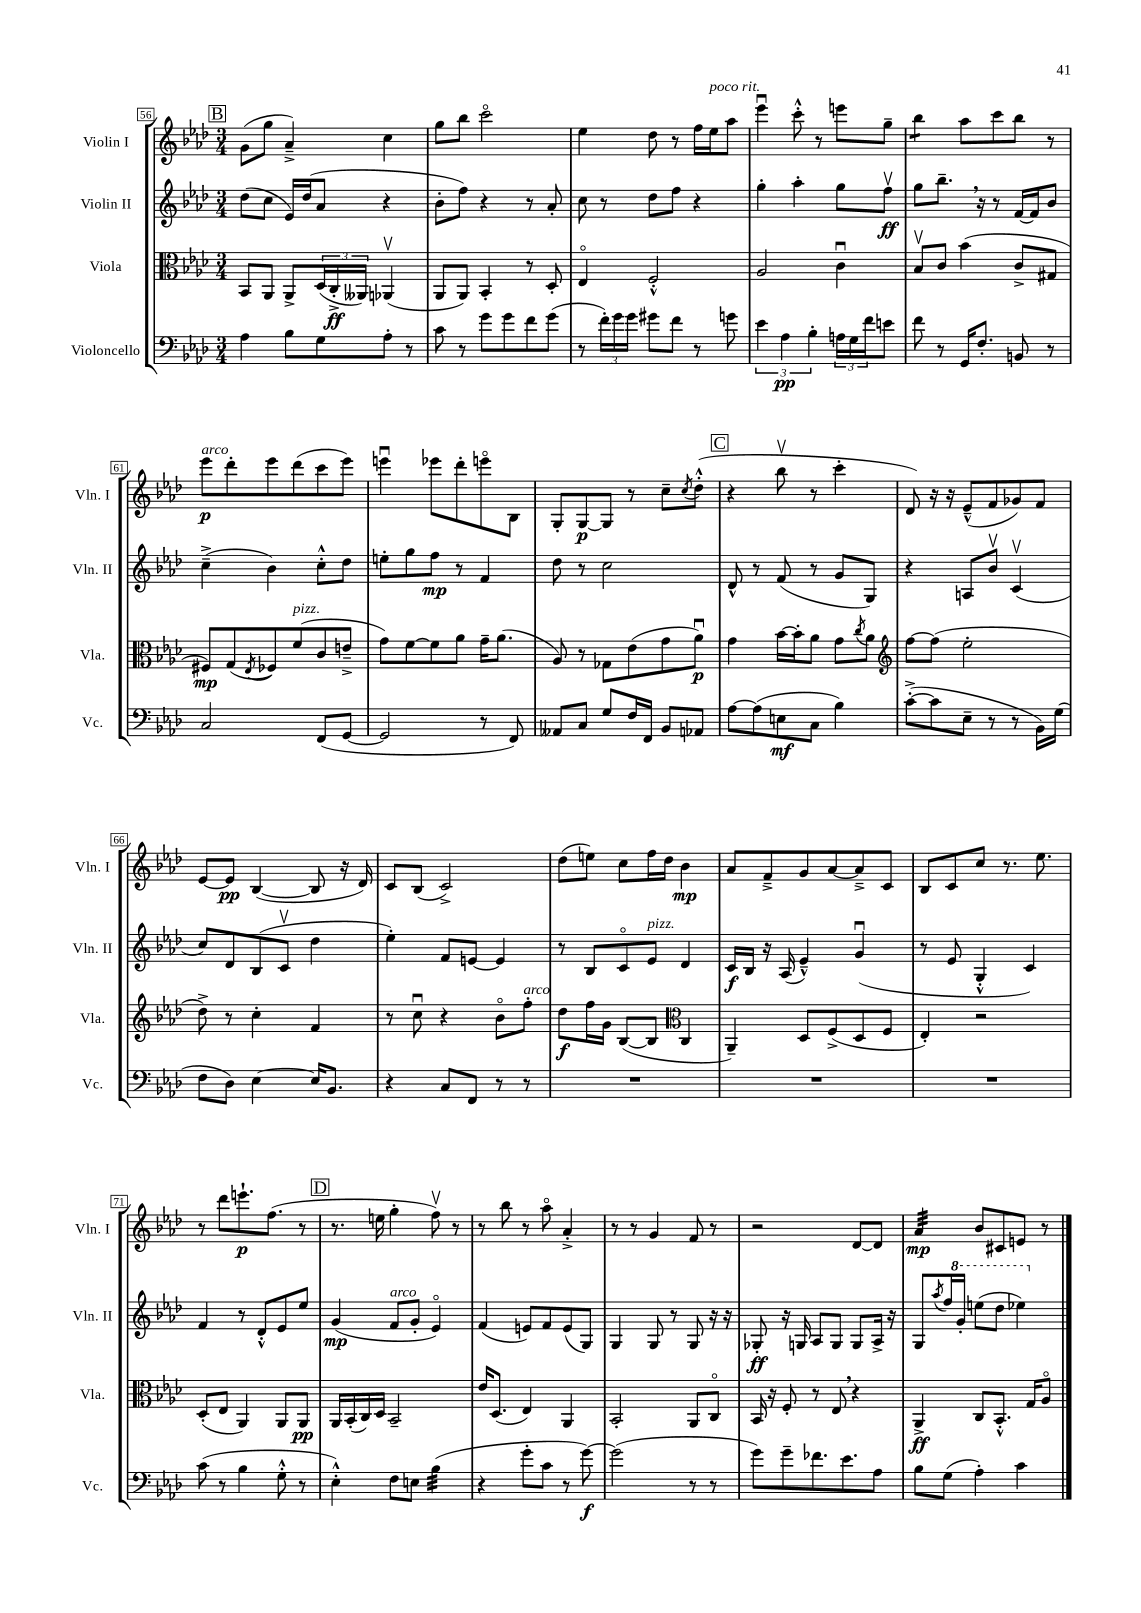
<<
\new StaffGroup <<
\new Staff = "s0" \with { instrumentName = "Violin I" shortInstrumentName = "Vln. I" } {
    \clef treble \key aes \major \numericTimeSignature \time 3/4
    \mark \markup { \box "B" } g'8( g''8 aes'4--->) c''4 |
    g''8 bes''8 c'''2\flageolet |
    ees''4 des''8 r8 f''16 ees''16^\markup { \italic "poco rit." } aes''8 |
    ees'''4\downbow c'''8-.-^ r8 e'''8 g''8-- |
    bes''4:8 aes''8 c'''8 bes''8 r8 |
    ees'''8\p^\markup { \italic "arco" } des'''8-. ees'''8 des'''8( c'''8 ees'''8) |
    e'''4\downbow ees'''8 des'''8-. e'''8\flageolet bes8 |
    g8-. g8~\p g8 r8 c''8-- \acciaccatura { c''8 } des''8-.-^( |
    \mark \markup { \box "C" } r4 bes''8\upbow r8 c'''4-. |
    des'8) r16 r16 ees'8---^( f'8 ges'8) f'8 |
    ees'8~ ees'8\pp bes4~( bes8 r16 des'16) |
    c'8 bes8( c'2->) |
    des''8( e''8) c''8 f''16 des''16 bes'4\mp |
    aes'8 f'8---> g'8 aes'8~ aes'8---> c'8 |
    bes8 c'8 c''8 r8. ees''8. |
    r8 des'''8 e'''8.-!\p f''8.( r8 |
    \mark \markup { \box "D" } r8. e''16 g''4-. f''8\upbow) r8 |
    r8 bes''8 r8 aes''8\flageolet aes'4-.-> |
    r8 r8 g'4 f'8 r8 |
    r2 des'8~ des'8 |
    aes'4:32\mp bes'8 cis'8 e'8 r8 \bar "|." |
}
\new Staff = "s1" \with { instrumentName = "Violin II" shortInstrumentName = "Vln. II" } {
    \clef treble \key aes \major \numericTimeSignature \time 3/4
    \mark \markup { \box "B" } des''8( c''8 ees'16) des''16( aes'8 r4 |
    bes'8-. f''8) r4 r8 aes'8-. |
    c''8 r8 des''8 f''8 r4 |
    g''4-. aes''4-. g''8 f''8\upbow\ff |
    g''8 bes''8.-- \breathe r16 r8 f'16~ f'16 bes'8 |
    c''4--->( bes'4) c''8-.-^ des''8 |
    e''8-. g''8 f''8\mp r8 f'4 |
    des''8 r8 c''2 |
    \mark \markup { \box "C" } des'8-^ r8 f'8( r8 g'8 g8) |
    r4 a8 bes'8\upbow c'4\upbow( |
    c''8) des'8 bes8( c'8\upbow des''4 |
    ees''4-.) f'8 e'8~ e'4 |
    r8 bes8 c'8\flageolet ees'8^\markup { \italic "pizz." } des'4 |
    c'16\f bes16 r16 aes16( ees'4---^) g'4\downbow( |
    r8 ees'8 g4-.-^ c'4) |
    f'4 r8 des'8-.-^ ees'8 ees''8 |
    \mark \markup { \box "D" } g'4\mp( f'8^\markup { \italic "arco" } g'8-. ees'4\flageolet) |
    f'4( e'8) f'8 e'8( g8) |
    g4 g8 r8 g8 r16 r16 |
    ges8-.\ff r16 g16 aes8 g8 g8 aes16-> r16 |
    g8 \acciaccatura { aes''8 } f''16 \ottava #1 g''16-. e'''8( des'''8 ees'''4) \ottava #0 \bar "|." |
}
\new Staff = "s2" \with { instrumentName = "Viola" shortInstrumentName = "Vla." } {
    \clef alto \key aes \major \numericTimeSignature \time 3/4
    \mark \markup { \box "B" } bes,8 aes,8 aes,8-> \tuplet 3/2 { des16( c16-.->\ff aeses,16) } aes,4\upbow( |
    aes,8 aes,8) bes,4-. r8 des8-. |
    ees4\flageolet f2-.-^ |
    aes2 c'4\downbow |
    bes8\upbow c'8 bes'4( c'8-> gis8 |
    fis8\mp) g8( \acciaccatura { ees8 } fes8) f'8^\markup { \italic "pizz." }( c'8 e'8---> |
    g'8) f'8~ f'8 aes'8 g'16-- aes'8.( |
    aes8) r8 ges8 ees'8( g'8 aes'8\downbow\p) |
    \mark \markup { \box "C" } g'4 bes'16~ bes'16-. aes'8 g'8 \acciaccatura { c''8 } aes'8 |
    \clef treble f''8~ f''8( ees''2-. |
    des''8->) r8 c''4-. f'4 |
    r8 c''8\downbow r4 bes'8\flageolet f''8-.^\markup { \italic "arco" } |
    des''8\f f''16 g'16 bes8~( bes8 \clef alto c4 |
    aes,4--) des8 f8->( des8 f8 |
    ees4-.) r2 |
    des8-.( ees8 aes,4) aes,8 aes,8\pp |
    \mark \markup { \box "D" } aes,16 bes,16-.( c16) des16 bes,2-- |
    ees'16 des8.( ees4) aes,4 |
    bes,2-. aes,8 c8\flageolet |
    bes,16 r16 f8-. r8 ees8 \breathe r4 |
    aes,4->\ff c8 bes,8.-.-^ g16 aes8\flageolet \bar "|." |
}
\new Staff = "s3" \with { instrumentName = "Violoncello" shortInstrumentName = "Vc." } {
    \clef bass \key aes \major \numericTimeSignature \time 3/4
    \mark \markup { \box "B" } aes4 bes8 g8 aes8-. r8 |
    c'8 r8 g'8 g'8 f'8 g'8( |
    r8 \tuplet 3/2 { f'16-.) g'16 g'16 } gis'8 f'8 r8 g'8 |
    \tuplet 3/2 { ees'4 aes4\pp bes4-. } \tuplet 3/2 { a16 g16 f'16 } e'8 |
    f'8 r8 g,16 f8.-. b,8 r8 |
    c2 f,8( g,8~ |
    g,2 r8 f,8) |
    aeses,8 c8 g8 f16 f,16 bes,8 aes,8 |
    \mark \markup { \box "C" } aes8~ aes8( e8\mf c8 bes4) |
    c'8~-.->( c'8 ees8-- r8 r8 bes,16) g16( |
    f8 des8) ees4~ ees16 bes,8. |
    r4 c8 f,8 r8 r8 |
    R2. |
    R2. |
    R2. |
    c'8( r8 bes4 g8-.-^ r8 |
    \mark \markup { \box "D" } ees4-.-^) f8 e8 bes4:32( |
    r4 g'8-. c'8 r8 g'8~\f) |
    g'2( r8 r8 |
    g'8) g'8-- fes'8. ees'8. aes8 |
    bes8 g8( aes4-.) c'4 \bar "|." |
}
>>
>>
\layout { \context { \Score currentBarNumber = #56 \override BarNumber.stencil = #(make-stencil-boxer 0.1 0.3 ly:text-interface::print) } }
